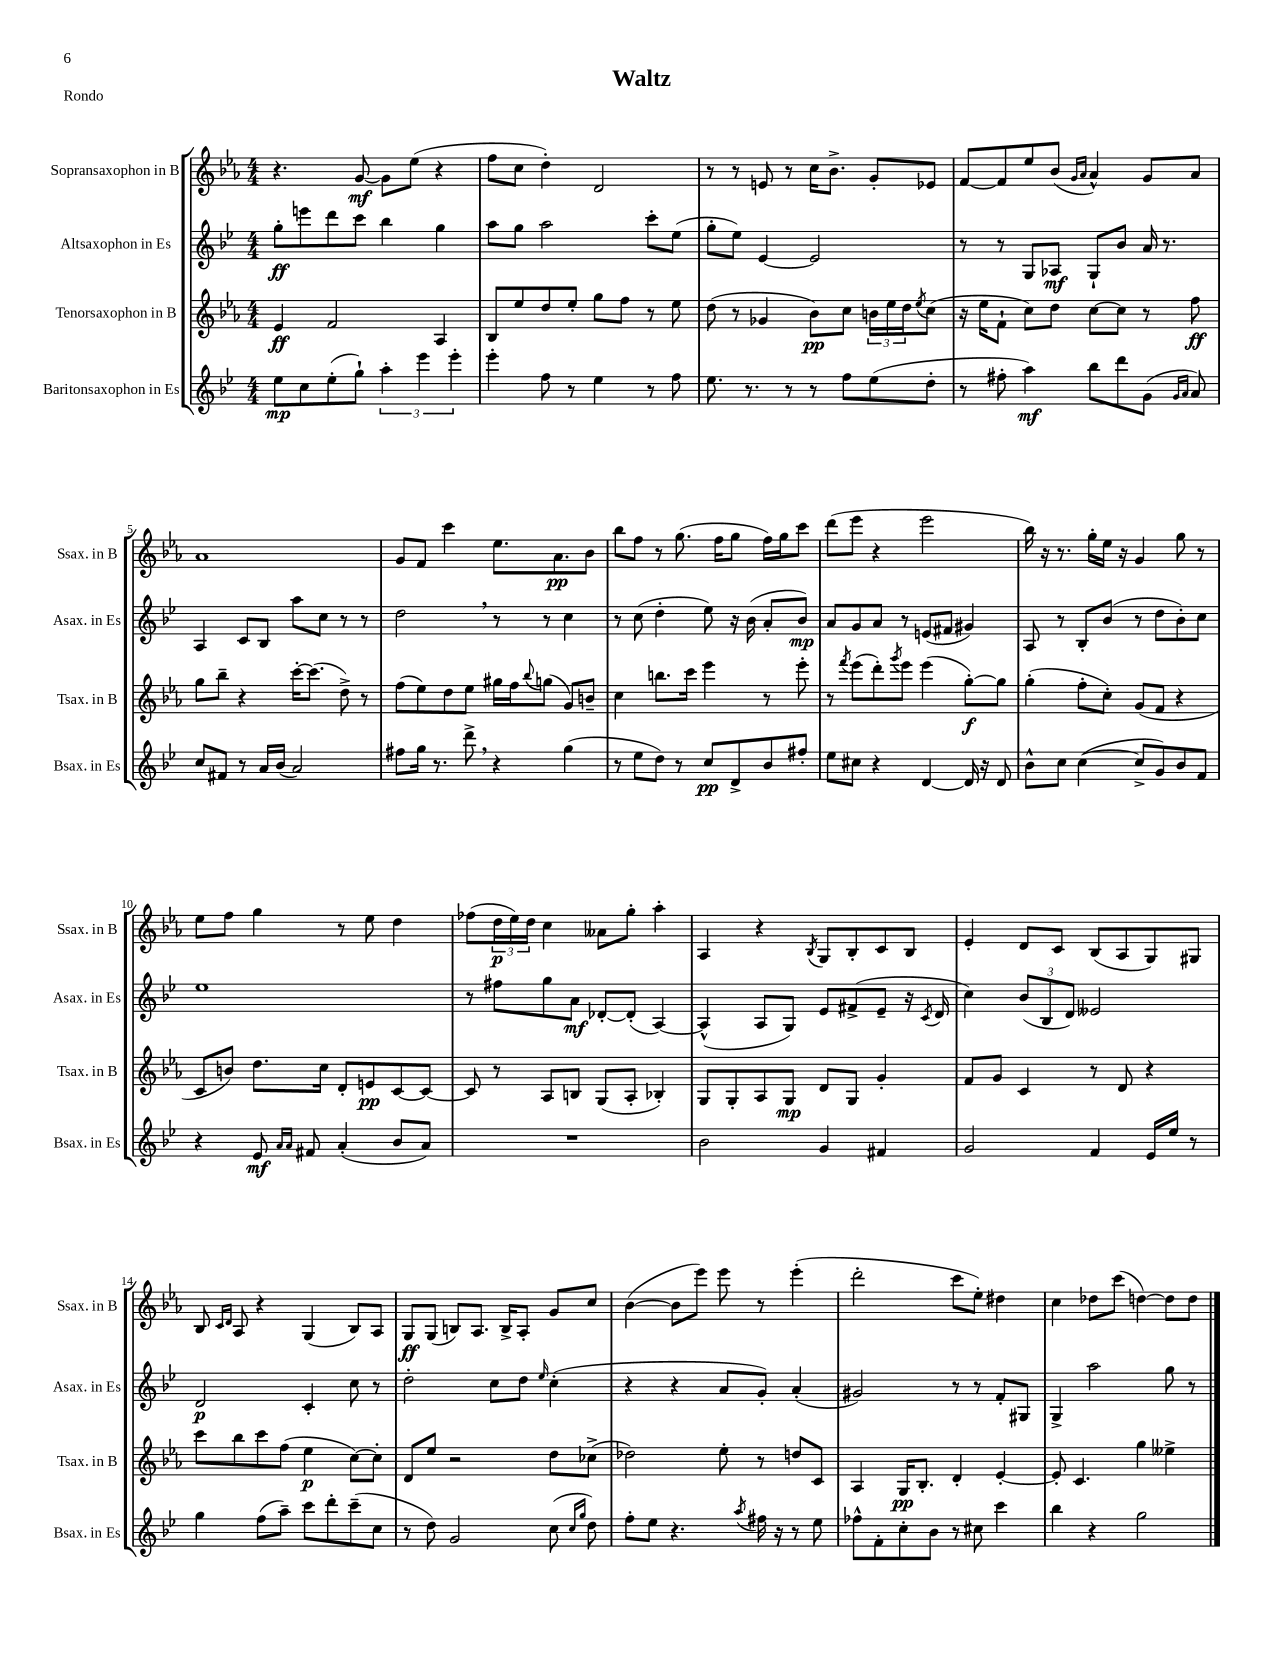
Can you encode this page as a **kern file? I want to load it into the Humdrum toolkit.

**kern	**kern	**kern	**kern
*staff4	*staff3	*staff2	*staff1
*clefG2	*clefG2	*clefG2	*clefG2
*k[b-e-]	*k[b-e-a-]	*k[b-e-]	*k[b-e-a-]
*M4/4	*M4/4	*M4/4	*M4/4
8ee-	4e-	8gg'	4.r
8cc	.	8eee	.
(8ee-'	2f	8ddd	.
8gg`)	.	8ccc	[8g
6aa'	.	4bb-	8g]
.	.	.	(8ee-
6eee-	.	.	.
.	4A-	4gg	4r
6eee-'	.	.	.
=	=	=	=
4eee-'	8B-	8aa	8ff
.	8ee-	8gg	8cc
8ff	8dd	2aa	4dd')
8r	8ee-'	.	.
4ee-	8gg	.	2d
.	8ff	.	.
8r	8r	8ccc'	.
8ff	8ee-	(8ee-	.
=	=	=	=
8.ee-	(8dd	8gg'	8r
.	8r	8ee-)	8r
8.r	.	.	.
.	4g-	[4e-	8e
8r	.	.	8r
8r	8b-)	2e-]	16cc
.	.	.	8.b-^
8ff	8cc	.	.
(8ee-	24b	.	8g'
.	24ee-	.	.
.	24dd	.	.
.	8qee-	.	.
8dd'	(8cc	.	8e-
=	=	=	=
8r	16r	8r	[8f
.	16ee-	.	.
8ff#'	8f`	8r	8f]
4aa)	8cc)	8G	8ee-
.	8dd	8A-	(8b-
.	.	.	16qqg
.	.	.	16qqa-
8bb-	[8cc	8G`	4a-^^)
8ddd	8cc]	8b-	.
(8g	8r	16a	8g
.	.	8.r	.
16qqg	.	.	.
16qqa	.	.	.
8a)	8ff	.	8a-
=	=	=	=
8cc	8gg	4A	1a-
8f#	8bb-~	.	.
8r	4r	8c	.
16a	.	8B-	.
(16b-	.	.	.
2a)	[16ccc'	8aa	.
.	(8.ccc]	.	.
.	.	8cc	.
.	8dd^)	8r	.
.	8r	8r	.
=	=	=	=
8ff#	(8ff	2dd	8g
16gg	8ee-)	.	8f
8.r	.	.	.
.	8dd	.	4ccc
8ddd^	8ee-	.	.
4r	16gg#	8r	8.ee-
.	16ff	.	.
.	8qqbb-	.	.
.	(8gg	8r	.
.	.	.	8.a-
(4gg	8g)	4cc	.
.	8b~	.	8b-
=	=	=	=
8r	4cc	8r	8bb-
8ee-	.	(8cc	8ff
8dd)	8.bb	4dd'	8r
8r	.	.	(8.gg
.	16ccc	.	.
8cc	4eee-	8ee-)	.
.	.	.	16ff
8d^	.	16r	8gg
.	.	(16b-	.
8b-	8r	8a'	16ff)
.	.	.	16gg
8ff#'	8eee-'	8b-)	8ccc
=	=	=	=
8ee-	8r	8a	(8ddd
.	8qfff	.	.
8cc#	(8eee-	8g	8eee-
4r	8ddd')	8a	4r
.	8qggg	.	.
.	8eee-	8r	.
[4d	(4eee-	(8e	2eee-
.	.	8f#	.
16d]	[8gg')	4g#)	.
16r	.	.	.
8d	8gg]	.	.
=	=	=	=
8b-^^	(4gg'	8A	16bb-)
.	.	.	16r
8cc	.	8r	8.r
([4cc	8ff'	8B-'	.
.	.	.	16gg'
.	8cc')	(8b-	16ee-
.	.	.	16r
8cc^]	(8g	8r	4g
8g)	8f	8dd	.
8b-	4r	8b-')	8gg
8f	.	8cc	8r
=	=	=	=
4r	8c	1ee-	8ee-
.	8b)	.	8ff
8e-	8.dd	.	4gg
16qqa	.	.	.
16qqa	.	.	.
8f#	.	.	.
.	16cc	.	.
(4a'	8d'	.	8r
.	8e	.	8ee-
8b-	[8c	.	4dd
8a)	8c_	.	.
=	=	=	=
1r	8c]	8r	(8ff-
.	8r	8ff#	24dd
.	.	.	24ee-)
.	.	.	24dd
.	8A-	8gg	4cc
.	8B	8a	.
.	(8G	[8d-'	8a--
.	8A-'	(8d-']	8gg'
.	4B-')	[4A)	4aa-'
=	=	=	=
2b-	8G	(4A^^]	4A-
.	8G'	.	.
.	8A-	8A	4r
.	8G	8G)	.
.	.	.	8qB-
4g	8d	8e-	8G
.	8G	(8f#^	8B-'
4f#	4g'	8e-~	8c
.	.	16r	8B-
.	.	8qc	.
.	.	16d	.
=	=	=	=
2g	8f	4cc)	4e-'
.	8g	.	.
.	4c	(12b-	8d
.	.	12B-	.
.	.	.	8c
.	.	12d)	.
4f	8r	2e--	(8B-
.	8d	.	8A-
16e-	4r	.	8G)
16ee-	.	.	.
8r	.	.	8G#
=	=	=	=
4gg	8ccc	2d	8B-
.	.	.	16qqc
.	.	.	16qqd
.	8bb-	.	8A-
(8ff	8ccc	.	4r
8aa~)	(8ff	.	.
8ccc	4ee-	4c'	(4G
8ddd'	.	.	.
(8ccc~	[8cc)	8cc	8B-)
8cc	8cc']	8r	8A-
=	=	=	=
8r	8d	2dd'	8G
8dd)	8ee-	.	(8G
2g	2r	.	8B)
.	.	.	8.A-
.	.	8cc	.
.	.	.	16B^
.	.	8dd	8A-'
.	.	16qqee-	.
(8cc	8dd	(4cc'	8g
16qqcc	.	.	.
16qqgg	.	.	.
8dd)	(8cc-^	.	8cc
=	=	=	=
8ff'	2dd-)	4r	([4b-
8ee-	.	.	.
4.r	.	4r	8b-]
.	.	.	8eee-)
.	8ee-'	8a	8eee-
8qaa	.	.	.
16ff#	8r	8g')	8r
16r	.	.	.
8r	8dd	(4a'	(4eee-'
8ee-	8c	.	.
=	=	=	=
8ff-^^	4A-	2g#)	2ddd'
8f'	.	.	.
8cc'	16G	.	.
.	8.B-'	.	.
8b-	.	.	.
8r	4d'	8r	8ccc
8cc#	.	8r	8ee-')
4ccc	[4e-'	8f'	4dd#
.	.	8G#	.
=	=	=	=
4bb-	8e-']	4G^	4cc
.	4.c	.	.
4r	.	2aa	8dd-
.	.	.	(8ccc
2gg	4gg	.	[4dd)
.	4ee--^	8gg	8dd]
.	.	8r	8dd
==	==	==	==
*-	*-	*-	*-
